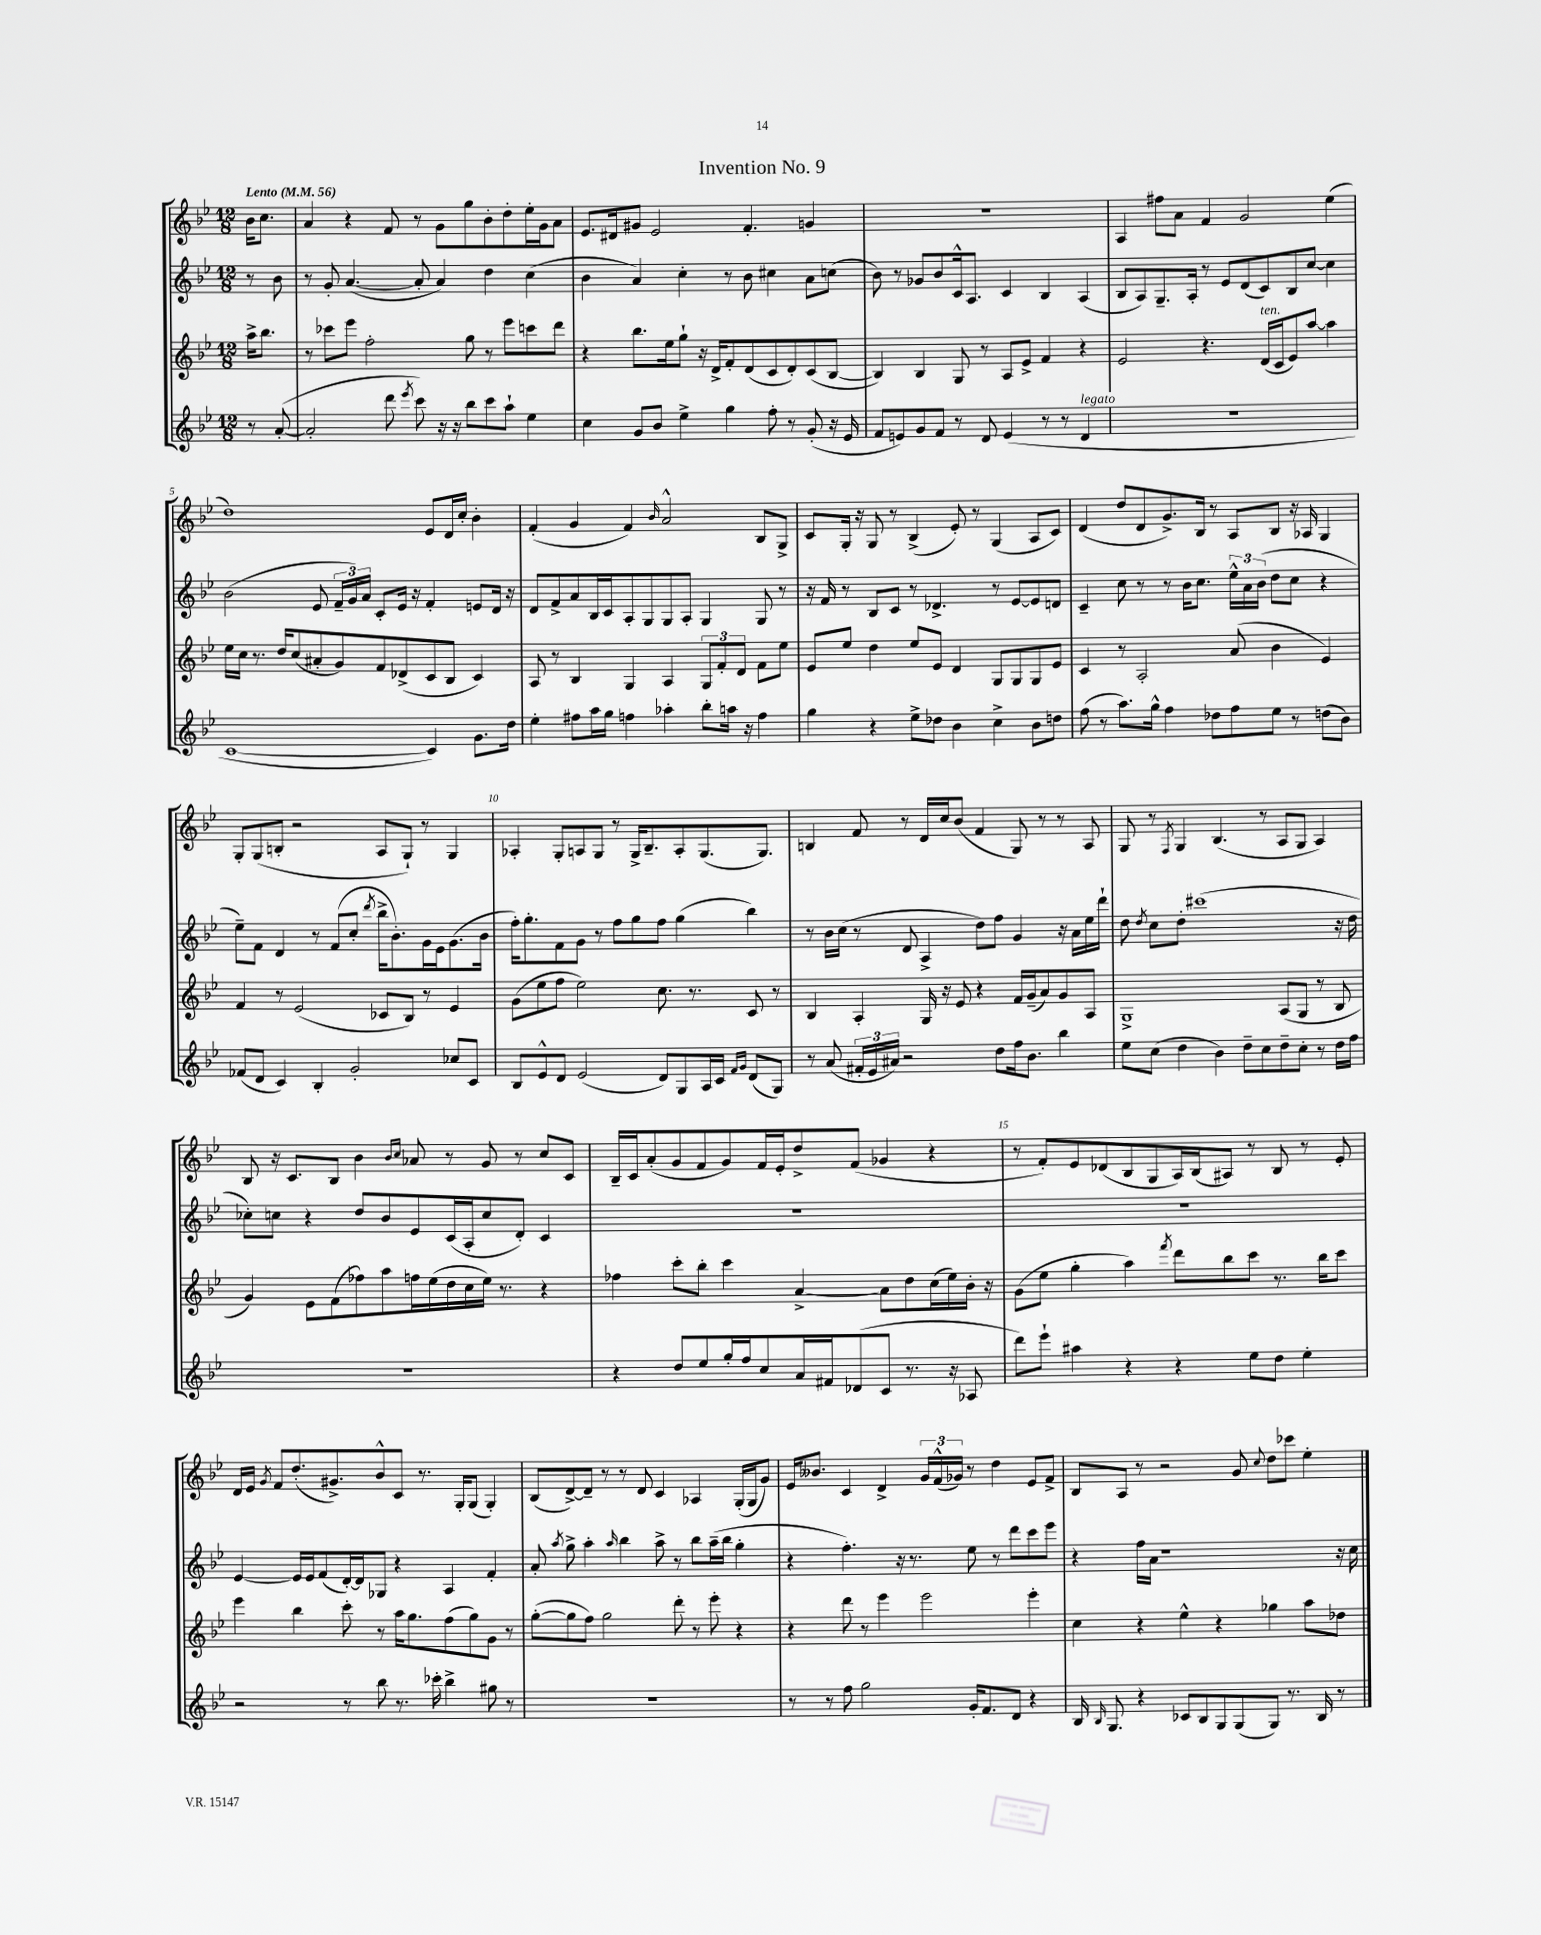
\header { title = "Invention No. 9" }
<<
\new StaffGroup <<
\new Staff = "s0" {
    \clef treble \key bes \major \numericTimeSignature \time 12/8 \partial 4 \tempo "Lento" 4 = 56
    \autoBeamOff bes'16[ c''8.] |
    a'4 r4 f'8 r8 g'8[ g''8 bes'8-. d''8-. ees''16-. g'16 a'8] |
    ees'8.[ dis'16 gis'8] ees'2 f'4.-. g'4 |
    R1. |
    a4 fis''8[ a'8] f'4 g'2 ees''4( |
    d''1) ees'8[ d'16 c''16]-. bes'4-. |
    f'4-.( g'4 f'4) \grace { bes'16 } a'2-^ bes8[ g8]-> |
    c'8[ g16]-. r16 g8 r8 bes4->( ees'8-.) r8 g4( a8[ c'8]) |
    d'4( d''8[ d'8 g'8.->) bes16] r8 a8[ bes8] r16 aes16 g4 |
    g8[-. g8( b8]-. r2 a8[ g8]-!) r8 g4 |
    aes4-. g8[-. a8 g8] r8 g16[-> bes8.-- a8-. g8.( g8.]) |
    b4 f'8 r8 d'16[ c''16 bes'8]( f'4 g8) r8 r8 a8 |
    g8 r8 \acciaccatura { f8 } g4 bes4.( r8 a8[ g8] a4) |
    bes8 r16 c'8.[ bes8] bes'4 \grace { bes'16[ c''16] } aes'8 r8 g'8 r8 c''8[ c'8] |
    bes16[-- c'16 a'8-.( g'8 f'8 g'8) f'16 ees'16-. d''8-> f'8]( ges'4 r4 |
    r8 f'8[-.) ees'8 des'8( bes8 g8 a16) bes16( ais8]) r8 bes8 r8 ees'8-. |
    d'16[ ees'16] \acciaccatura { g'8 } f'8[ d''8.-.( gis'8.->) bes'8-^ c'8] r8. g16[-. g8]( g4-.) |
    bes8[( d'8~->) d'8]-- r8 r8 d'8 c'4 aes4 g16[-.( g16 g'8]) |
    ees'16[ beses'8.] c'4 d'4-> \tuplet 3/2 { g'16[ f'16-^( ges'16]) } r8 d''4 ees'8[ f'8]-> |
    bes8[ a8] r8 r2 g'8 \appoggiatura { c''8 } d''8[ ces'''8] ees''4-. \bar "|." |
}
\new Staff = "s1" {
    \clef treble \key bes \major \numericTimeSignature \time 12/8 \partial 4
    \autoBeamOff r8 bes'8 |
    r8 g'8-. a'4.~( a'8-. a'4) d''4 c''4( |
    bes'4 a'4) c''4-. r8 bes'8 cis''4 a'8[ c''8]( |
    bes'8) r8 ges'8[ bes'8 c'16-^ a8.] c'4 bes4 a4( |
    bes8[ a8) g8.-- a16]-. r8 ees'8[ d'8( c'8) bes8 c''8]~ c''4 |
    bes'2( ees'8 \tuplet 3/2 { f'16[-- g'16) a'16] } c'8[-. ees'16] r16 f'4-. e'8[ d'16] r16 |
    d'8[ f'8-> a'8 bes16 c'16 a8-. g8 g8 a8]-. g4 g8 r8 |
    r16 f'16 r8 bes8[ c'8] r8 des'4.-> r8 ees'8[~ ees'8 d'8] |
    c'4-- c''8 r8 r8 bes'16[ c''8.] \tuplet 3/2 { ees''16[-^ a'16 bes'16]( } d''8[ c''8] r4 |
    ees''8[--) f'8] d'4 r8 f'8[( c''8]-. \acciaccatura { d'''8 } bes''16[-> bes'8.-.) g'16 ees'16 g'8.( bes'16] |
    f''16[-.) g''8.-. f'8 g'8] r8 f''8[ g''8 f''8] g''4( bes''4) |
    r8 bes'16[ c''16]( r8 d'8 a4-> d''8[) f''8] g'4 r16 a'16[ ees''16 d'''16]-! |
    d''8 \acciaccatura { d''8 } c''8[ d''8]-. cis'''1( r16 d''16 |
    ces''8[-.) c''8] r4 d''8[ bes'8 ees'8 c'16( a16-. c''8 d'8]-.) c'4 |
    R1. |
    R1. |
    ees'4~ ees'16[ ees'16 f'8( d'16~-.) d'16 ges8] r4 a4 f'4-. |
    a'8-. \acciaccatura { a''8 } g''8-> a''4-. \grace { a''16 } bes''4 a''8-> r8 bes''8[ a''16--( bes''16] g''4-. |
    r4 f''4.-.) r16 r8. ees''8 r8 d'''8[ c'''8 ees'''8] |
    r4 f''16[ a'16] r1 r16 c''16 \bar "|." |
}
\new Staff = "s2" {
    \clef treble \key bes \major \numericTimeSignature \time 12/8 \partial 4
    \autoBeamOff a''16[-> bes''8.] |
    r8 ces'''8[ ees'''8] f''2-. g''8 r8 ees'''8[ c'''8 d'''8] |
    r4 bes''8.[ ees''16 g''8]-! r16 d'16[-> f'8-. d'8( c'8 d'8-.) c'8( bes8]~ |
    bes4) bes4 g8 r8 a8[ ees'8]-> f'4 r4 |
    ees'2 r4. d'16[^\markup { \italic "ten." }( c'16 ees'8) a''8]~ a''4 |
    ees''16[ c''16] r8. d''16[ c''8( ais'8-. g'8) f'8 des'8->( c'8 bes8] c'4) |
    a8 r8 bes4 g4 a4 \tuplet 3/2 { g8[ f'8-. d'8] } f'8[ ees''8] |
    ees'8[ ees''8] d''4 ees''8[ ees'8] d'4 g8[ g8 g8 ees'8] |
    c'4 r8 a2-. a'8( bes'4 ees'4) |
    f'4 r8 ees'2( ces'8[ bes8]) r8 ees'4 |
    g'8[( ees''8 f''8] ees''2) c''8. r8. c'8 r8 |
    bes4 a4-. g16 r16 ees'8 r4 f'16[ g'16--( a'8) g'8 a8] |
    g1-> a8[( g8] r8 bes8 |
    g'4) ees'8[ f'8( fes''8) a''8 f''16 ees''16( d''16 c''16 ees''16]) r8. r4 |
    fes''4 c'''8[-. bes''8]-. c'''4 a'4~-> a'8[ d''8 c''16( ees''16) bes'16]-. r16 |
    g'8[( ees''8] g''4-. a''4) \acciaccatura { f'''8 } d'''8[ bes''8 c'''8] r8. bes''16[ c'''8] |
    ees'''4 bes''4 c'''8-. r8 a''16[ g''8. f''8( g''8) g'8] r8 |
    g''8[~-.( g''8 f''8]) g''2 d'''8-. r8 ees'''8-. r4 |
    r4 d'''8 r8 ees'''4 ees'''2 ees'''4-. |
    c''4 r4 ees''4-^ r4 ges''4 a''8[ des''8] \bar "|." |
}
\new Staff = "s3" {
    \clef treble \key bes \major \numericTimeSignature \time 12/8 \partial 4
    \autoBeamOff r8 a'8~-.( |
    a'2-. d'''8 \acciaccatura { ees'''8 } c'''8) r16 r16 bes''8[ c'''8 a''8]-! ees''4 |
    c''4 g'8[ bes'8] ees''4-> g''4 f''8-. r8 g'8-.( r16 ees'16 |
    f'8[ e'8) g'8 f'8] r8 d'8 e'4( r8 r8 d'4^\markup { \italic "legato" } |
    R1. |
    c'1~ c'4) g'8.[ d''16] |
    ees''4-. fis''8[ a''16 g''16] f''4 aes''4-. bes''8[-. a''16] r16 f''4 |
    g''4 r4 ees''8[-> des''8] bes'4 c''4-> bes'8[ d''8] |
    f''8( r8 a''8.[) g''16]-^ f''4 des''8[ f''8 ees''8] r8 d''8[( bes'8]) |
    fes'8[( d'8] c'4) bes4-. g'2-. ces''8[ c'8] |
    bes8[ ees'8-^ d'8] ees'2( d'8[) g8 a16 c'16] \grace { f'16[ g'16] } d'8[( g8]) |
    r8 a'8( \tuplet 3/2 { fis'16[-. ees'16 ais'16]) } r2 d''8[ f''16 bes'8.] bes''4 |
    ees''8[ c''8]( d''4 bes'4) d''8[-- c''8 d''8-- c''8]-. r8 d''16[ f''16] |
    R1. |
    r4 d''8[ ees''8 g''16-. f''16 c''8 a'16 fis'16 des'8( c'8] r8. r16 aes8 |
    d'''8[) ees'''8]-! ais''4 r4 r4 ees''8[ d''8] ees''4-. |
    r2 r8 bes''8 r8. ces'''16-. bes''4-> gis''8 r8 |
    R1. |
    r8 r8 f''8 g''2 g'16[-. f'8. d'8] r4 |
    bes16 \grace { bes16 } g8. r4 ces'8[ bes8 g8 g8( g8]) r8. bes16 r8 \bar "|." |
}
>>
>>
\layout { \context { \Score \override BarNumber.break-visibility = ##(#f #t #t) barNumberVisibility = #(every-nth-bar-number-visible 5) } }
